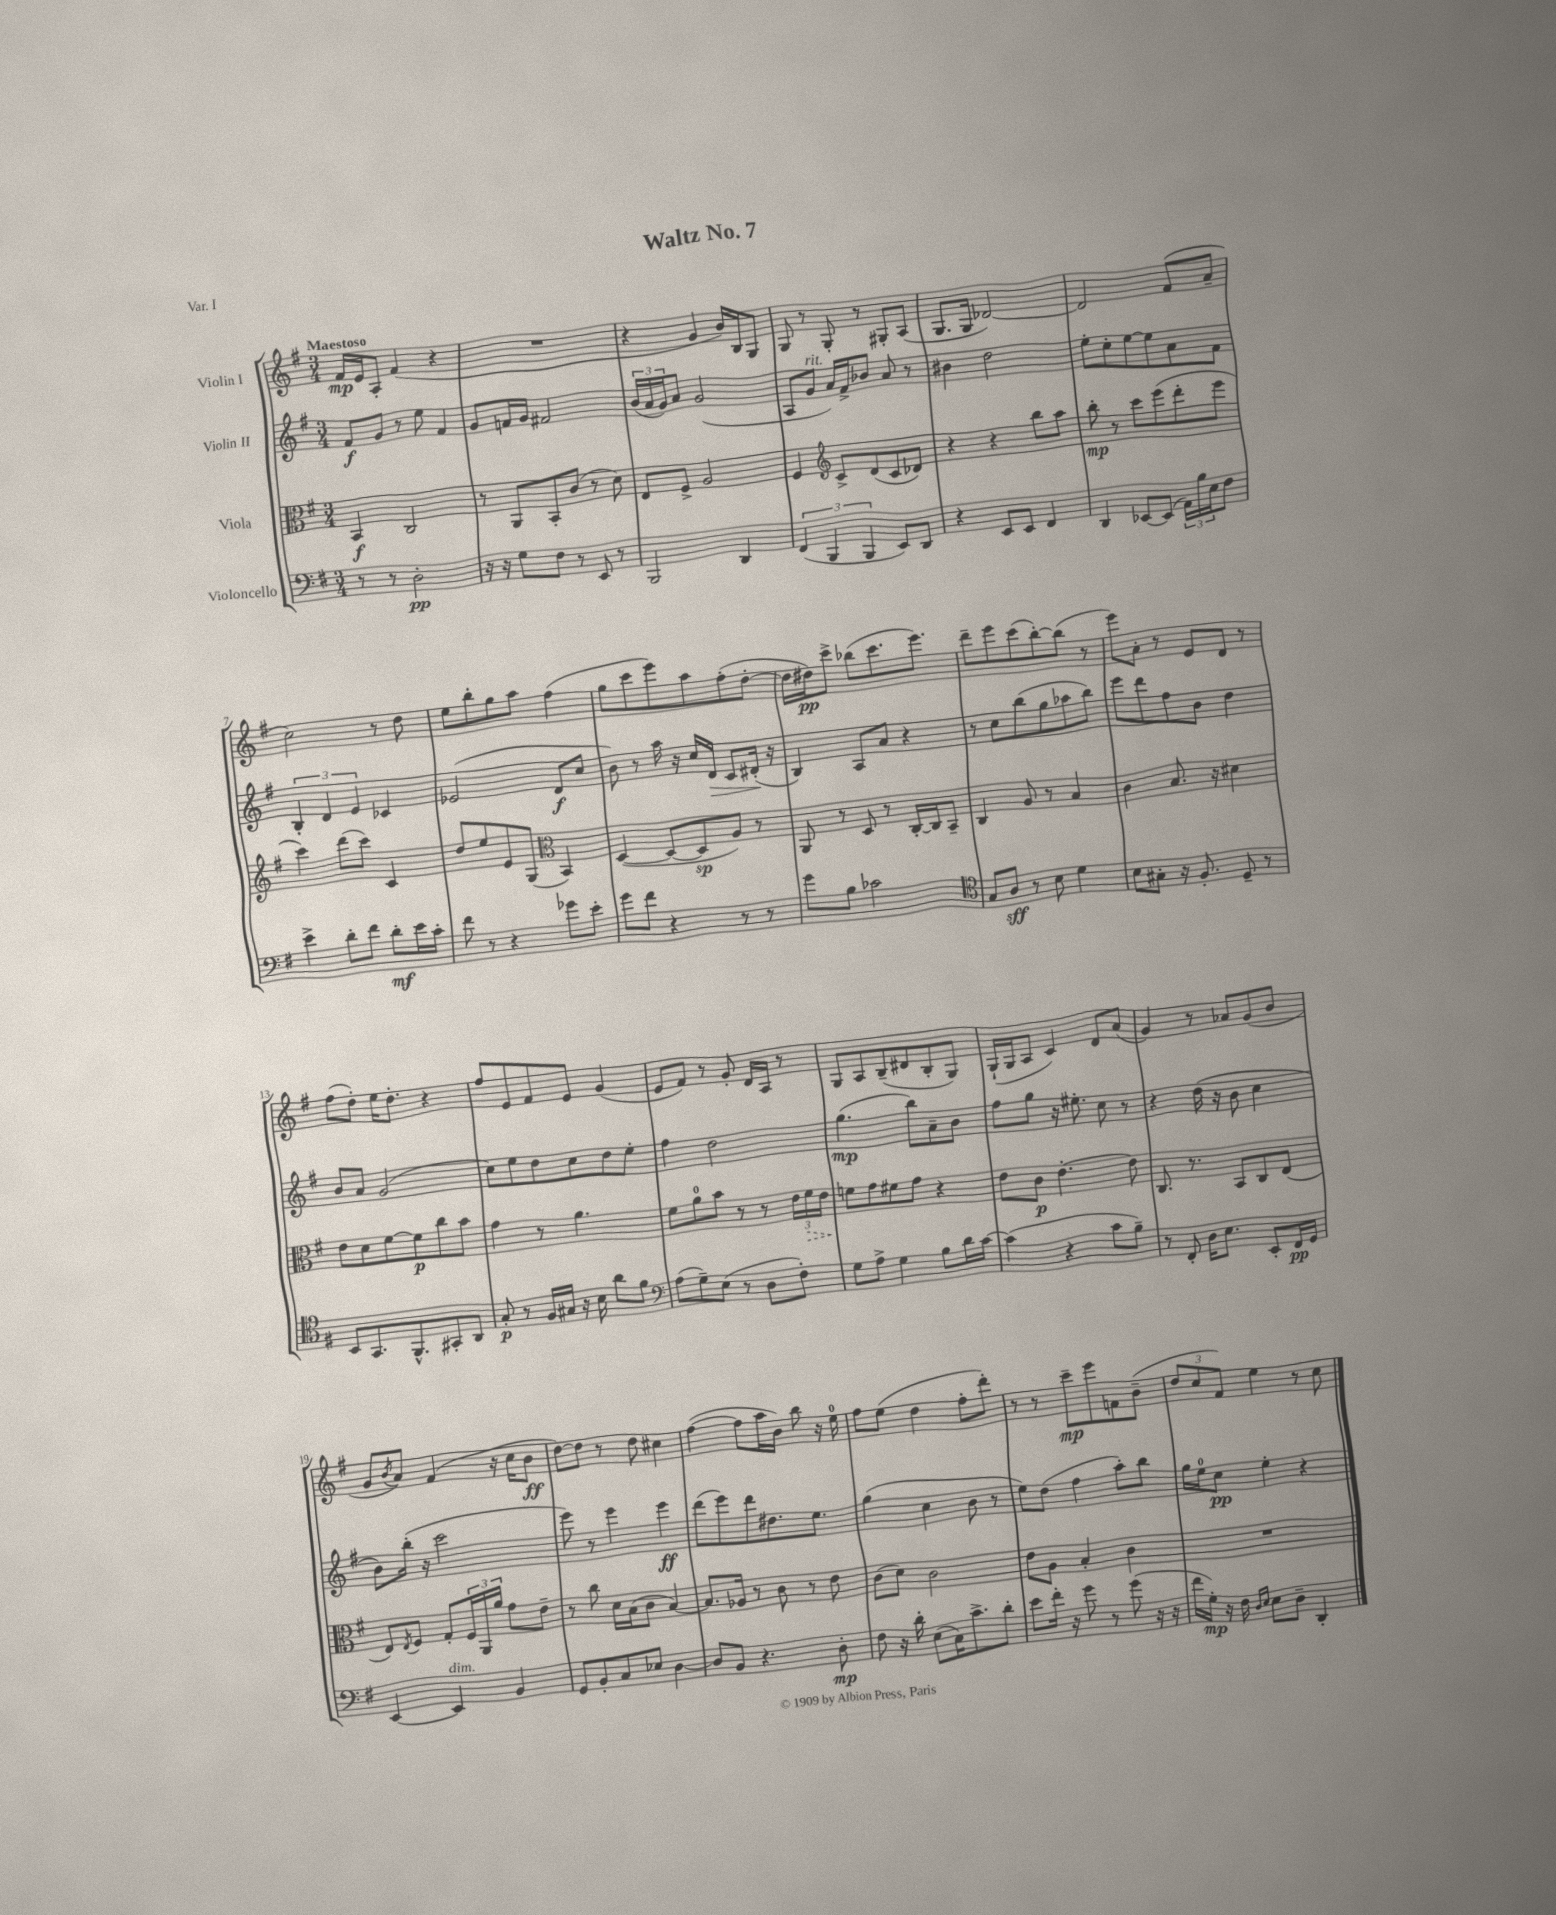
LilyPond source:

\header { title = "Waltz No. 7" piece = "Var. I" }
<<
\new StaffGroup <<
\new Staff = "s0" \with { instrumentName = "Violin I" } {
    \clef treble \key g \major \numericTimeSignature \time 3/4 \tempo "Maestoso"
    fis'16\mp e'16 a8-. fis'4( r4 |
    R2. |
    r4 g'4 b'16) b16 g8 |
    g8 r8 g8-. r8 gis8-. a8( |
    g8. g16 des'2~) |
    des'2 fis'8( a'8-- |
    c''2) r8 d''8 |
    e''8 b''8-. g''8 a''8 fis''4( |
    g''8 c'''8 e'''8) a''8 fis''8-.( d''8~-. |
    d''16 dis''16\pp) c'''8-> bes''8( c'''8. e'''8.) |
    d'''8-- e'''8 c'''8( b''8~-.) b''8( r8 |
    e'''8) a'8-. r8 e'8 d'8 r8 |
    fis''8( d''8-.) e''16 d''8.-. r4 |
    fis''8 e'8 fis'8 e'8 g'4( |
    e'8 fis'8) r8 g'8-. d'16 a16 r8 |
    g8 a8 b8--( dis'8 b8-. g8) |
    g16-!( g16 a8 c'4) d'8 a'8( |
    g'4) r8 aes'8 g'8( b'8 |
    g'8 \acciaccatura { b'8 } a'8) fis'4( r16 c''16 b'8\ff |
    d''8~) d''8 r8 d''8 cis''4 |
    fis''4~( fis''8 a''16 b'16) b''8 r16 e''16-0 |
    fis''8 e''8( d''4 fis''8-. d'''8-.) |
    r8 r8 c'''8--\mp e'''8 f'8 b'8--( |
    \tuplet 3/2 { d''8 c''8 fis'8) } e''4 r8 c''8 \bar "|." |
}
\new Staff = "s1" \with { instrumentName = "Violin II" } {
    \clef treble \key g \major \numericTimeSignature \time 3/4
    fis'8\f g'8 r8 e''8 fis'4 |
    g'8 f'16 g'16 fis'2 |
    \tuplet 3/2 { b'16( a'16 g'16) } a'8 g'2( |
    a8 g'8^\markup { \italic "rit." } a'16) fis'16-> bes'8 a'8 r8 |
    bis'4 d''2 |
    e''8-. c''8-. e''8~ e''8 a'8 fis'8 |
    \tuplet 3/2 { b4-. d'4 e'4 } ces'4 |
    ees'2( d'8\f c''8 |
    b'8) r8 a''16 r16 c''16 d'16\> c'8 dis'16-.\!( r16 |
    b4) a8 a'8 r4 |
    r8 c''8 b''8( g''8 aes''8 b''8) |
    e'''8 d'''8 fis''8 b'8 d''4 |
    b'8 a'8 g'2( |
    c''8) e''8 d''8 c''8 d''8 e''8-. |
    fis''4 d''2 |
    g''4.\mp( b''8) a'8-- b'8 |
    fis''8 g''8 r16 eis''8.-. c''8 r8 |
    r4 d''16( r16 b'8 c''4 |
    b'8) b''16-.( r16 c'''2 |
    e'''8) r8 e'''4 e'''4\ff |
    d'''8( e'''8) d'''8 dis''8. e''8. |
    g''4( c''4 b'8 r8 |
    e''8) d''8( fis''4 a''8-.) b''8 |
    g''16 e''16-0 c''8\pp e''4-. r4 \bar "|." |
}
\new Staff = "s2" \with { instrumentName = "Viola" } {
    \clef alto \key g \major \numericTimeSignature \time 3/4
    b,4\f c2 |
    r8 a,8 b,8-. c'8( r8 d'8) |
    e8 fis8-> a2 |
    fis4 \clef treble c'8-> d'8( c'8 des'8) |
    r4 r4 b''8 a''8 |
    b''8-.\mp r8 c'''8 e'''8( d'''8-. e'''8 |
    c'''4) d'''8( c'''8) c'4 |
    d''8 e''8 e'8 g8( \clef alto b,4) |
    d4~( d8~ d8\sp a8) r8 |
    a,8 r8 d8 r8 c16~-. c16 b,8-- |
    c4 a8 r8 b4 |
    c'4 b8. r16 dis'4 |
    e'8 d'8 fis'8~ fis'8\p c''8 b'8 |
    g'4 r8 a'4. |
    fis'8 a'8-0 b'8 r8 r8 \tuplet 3/2 { e'16 \once \override Hairpin.style = #'dashed-line fis'16\> e'16 } |
    f'8\! g'8 fis'8 g'8 r4 |
    e'8 c'8\p e'4.~-. e'8 |
    c8. r8. b,8 c8 e8( |
    e8) \acciaccatura { e8 } fis8 g8-. \tuplet 3/2 { fis16 a,16 a'16 } g'8 e'8-- |
    r8 c''8 d'16 b16( c'8 b4~) |
    b8. aes16 r8 c'8 r8 e'8 |
    c'8( d'8) c'2 |
    e'8 a8 b4-. c'4 |
    R2. \bar "|." |
}
\new Staff = "s3" \with { instrumentName = "Violoncello" } {
    \clef bass \key g \major \numericTimeSignature \time 3/4
    r8 r8 d2-.\pp |
    r16 r16 g8 fis8 r8 e,8 r8 |
    b,,2 d,4 |
    \tuplet 3/2 { fis,4( b,,4 b,,4 } e,8) d,8 |
    r4 e,8 e,8 fis,4 |
    d,4 ees,8~ ees,8( \tuplet 3/2 { a,16) b16 e16 } fis8 |
    e'4-> d'8-. fis'8 d'8-.\mf e'16 c'16-. |
    fis'8 r8 r4 ges'8 e'8-. |
    g'8 fis'8 r4 r8 r8 |
    g'8 b8 ces'2 |
    \clef tenor g8 a8\sff r8 b8 d'4 |
    b8 gis8-. r16 fis8.-. d8-- r8 |
    b,8 g,8. fis,8.-^ gis,8-. a,8 |
    g8-.\p r8 fis16 gis16 r16 b16 a'8 fis'8 |
    \clef bass a8( g8--) e8( r8 d8 fis8-.) |
    g8 a8-> g4 b8 d'16 c'16~ |
    c'4( r4 c'8 b8--) |
    r8 fis,8-. d16 e8. e,8-. fis,16\pp g,16 |
    e,4~ e,4^\markup { \italic "dim." } b,4 |
    g,8 b,8-. c8 ees8 d4~ |
    d8 b,8 r4. d8-.\mp |
    fis8 r16 d'16-. e8( c16) c'8.-> d'8-. |
    e'8 fis'16-. r16 g'8 r8 g'8( r16 r16 |
    fis'16 g16-.\mp) r16 fis16 \grace { d16 e16 } e8 d8-- d,4-. \bar "|." |
}
>>
>>
